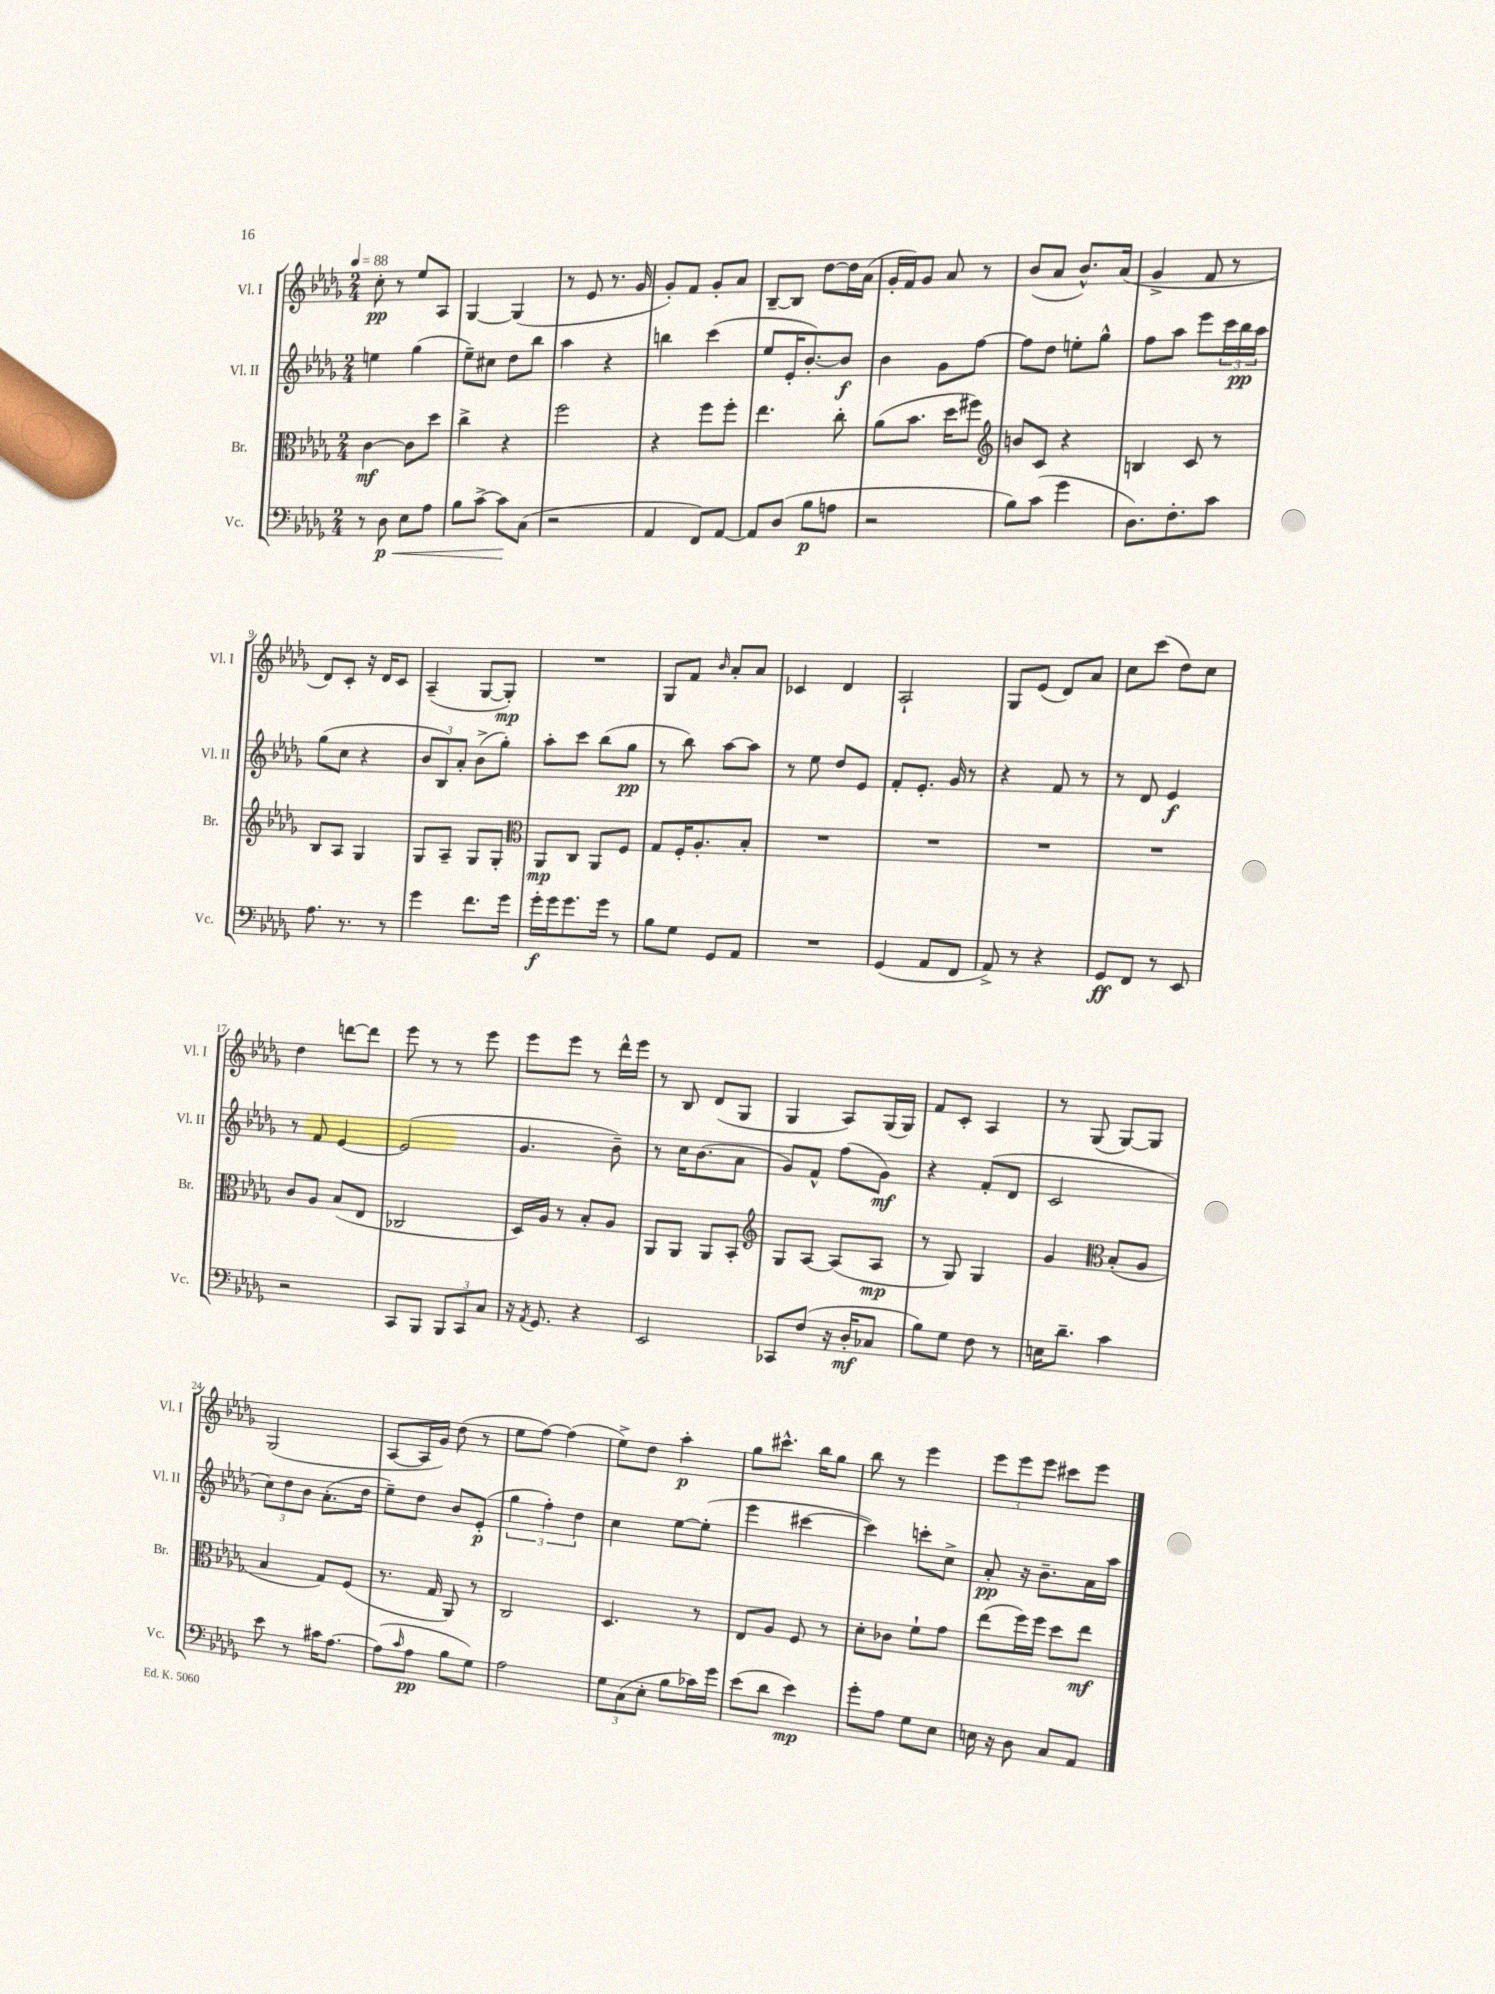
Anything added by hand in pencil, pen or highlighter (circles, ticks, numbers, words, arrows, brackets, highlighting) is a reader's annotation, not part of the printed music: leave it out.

**kern	**dynam	**kern	**dynam	**kern	**dynam	**kern	**dynam
*part4	*part4	*part3	*part3	*part2	*part2	*part1	*part1
*staff4	*staff4	*staff3	*staff3	*staff2	*staff2	*staff1	*staff1
*I"Vc.	*	*I"Br.	*	*I"Vl. II	*	*I"Vl. I	*
*I'Vc.	*	*I'Br.	*	*I'Vl. II	*	*I'Vl. I	*
*clefF4	*	*clefC3	*	*clefG2	*	*clefG2	*
*k[b-e-a-d-g-]	*	*k[b-e-a-d-g-]	*	*k[b-e-a-d-g-]	*	*k[b-e-a-d-g-]	*
*M2/4	*	*M2/4	*	*M2/4	*	*M2/4	*
*MM88	*	*MM88	*	*MM88	*	*MM88	*
=1	=1	=1	=1	=1	=1	=1	=1
8r	.	[4c\	mf	4een\	.	8cc'\	pp
!	!LO:HP:b	!	!	!	!	!	!
8D-\	< p	.	.	.	.	8r	.
8E-\L	.	8c\L]	.	(4gg-\	.	8ee-/L	.
8A-\J	.	8dd-\J	.	.	.	8A-/J	.
=2	=2	=2	=2	=2	=2	=2	=2
8B-\L	.	4cc^\	.	8ee-~\L)	.	[4G-/	.
[8c^\J	.	.	.	8cc#X\J	.	.	.
8c\L]	.	4r	.	8dd-\L	.	(4G-/]	.
(8C\J	[	.	.	8bb-\J	.	.	.
=3	=3	=3	=3	=3	=3	=3	=3
2r	.	2ff\	.	4aa-\	.	8r	.
.	.	.	.	.	.	8e-/	.
.	.	.	.	4r	.	8.r	.
.	.	.	.	.	.	16g-/	.
=4	=4	=4	=4	=4	=4	=4	=4
4AA-/	.	4r	.	4bbn\	.	8g-'/L)	.
.	.	.	.	.	.	8f/J	.
8FF/L)	.	8ff\L	.	(4ccc\	.	8g-'/L	.
[8AA-/J	.	8ff'\J	.	.	.	8a-/J	.
=5	=5	=5	=5	=5	=5	=5	=5
8AA-/L]	.	4.ee-\	.	8ee-/L	.	[8B-~/L	.
(8D-/J	.	.	.	16e-'/K	.	8B-/J]	.
.	.	.	.	[8.b-'/)	.	.	.
8B-\L	p	.	.	.	.	[8dd-\L	.
8An\J	.	8cc'\	.	8b-/J]	f	16dd-\L]	.
.	.	.	.	.	.	(16a-\JJ	.
=6	=6	=6	=6	=6	=6	=6	=6
2r	.	(8a-\L	.	4b-\	.	16g-'/LL	.
.	.	.	.	.	.	16f/J)	.
.	.	8.b-\J	.	.	.	8g-/J	.
.	.	.	.	8g-\L	.	8a-/	.
.	.	16dd-\KL	.	.	.	.	.
.	.	8ff#X\J)	.	[8ff\J	.	8r	.
=7	=7	=7	=7	=7	=7	=7	=7
*	*	*clefG2	*	*	*	*	*
8B-\L)	.	8bn/L	.	8ff\L]	.	(8b-/L	.
(8c\J	.	8c/J	.	8dd-\J	.	8a-/J	.
4g-\	.	4r	.	8een'\L	.	8.b-^^/L)	.
.	.	.	.	8gg-^^\J	.	.	.
.	.	.	.	.	.	(16a-/Jk	.
=8	=8	=8	=8	=8	=8	=8	=8
8.D-\L)	.	4Bn/	.	8ff\L	.	4g-^/	.
.	.	.	.	8aa-\J	.	.	.
8.F'\	.	.	.	.	.	.	.
.	.	8c/	.	8eee-\L	.	8f/	.
8c\J	.	8r	.	24ccc\L	.	8r	.
.	.	.	.	24bb-\	pp	.	.
.	.	.	.	24aa-\JJ	.	.	.
!!LO:LB:g=z
=9	=9	=9	=9	=9	=9	=9	=9
8.A-\	.	8B-/L	.	(8gg-\L	.	8d-/L)	.
.	.	8A-/J	.	8cc\J	.	8c'/J	.
8.r	.	.	.	.	.	.	.
.	.	4G-/	.	4r	.	16r	.
.	.	.	.	.	.	16d-/KL	.
8r	.	.	.	.	.	8c/J	.
=10	=10	=10	=10	=10	=10	=10	=10
4g-\	.	8G-/L	.	12b-/L	.	(4A-~/	.
.	.	.	.	12B-/)	.	.	.
.	.	8A-~/J	.	.	.	.	.
.	.	.	.	12a-'/J	.	.	.
8.f\L	.	8G-/L	.	(8b-^\L	.	[8G-/L	.
.	.	8G-'/J	.	8gg-'\J)	.	8G-'/J])	mp
16g-\Jk	.	.	.	.	.	.	.
=11	=11	=11	=11	=11	=11	=11	=11
*	*	*clefC3	*	*	*	*	*
16g-'\LL	f	8AA-/L	mp	8aa-'\L	.	2r	.
16g-\J	.	.	.	.	.	.	.
8.g-\	.	8C/J	.	8ccc\J	.	.	.
.	.	8AA-/L	.	(8bb-\L	.	.	.
16g-\Jk	.	.	.	.	.	.	.
8r	.	8F/J	.	8gg-\J	pp	.	.
=12	=12	=12	=12	=12	=12	=12	=12
8B-\L	.	8G-/L	.	8r	.	8G-/L	.
8G-\J	.	16F'/K	.	8bb-\)	.	8f/J	.
.	.	8.A-'/	.	.	.	.	.
.	.	.	.	.	.	16qqb-/	.
8GG-/L	.	.	.	[8aa-\L	.	8a-'/L	.
8AA-/J	.	8B-'/J	.	8aa-\J]	.	8a-/J	.
=13	=13	=13	=13	=13	=13	=13	=13
2r	.	2r	.	8r	.	4c-X/	.
.	.	.	.	8ee-\	.	.	.
.	.	.	.	8dd-/L	.	4d-/	.
.	.	.	.	8e-/J	.	.	.
=14	=14	=14	=14	=14	=14	=14	=14
(4GG-/	.	2r	.	8f'/L	.	2A-`/	.
.	.	.	.	8.e-'/J	.	.	.
8AA-/L	.	.	.	.	.	.	.
.	.	.	.	16g-/	.	.	.
8FF/J	.	.	.	8r	.	.	.
=15	=15	=15	=15	=15	=15	=15	=15
8AA-^/)	.	2r	.	4r	.	8G-/L	.
8r	.	.	.	.	.	(8e-/J	.
4r	.	.	.	8f/	.	8d-/L)	.
.	.	.	.	8r	.	8a-/J	.
=16	=16	=16	=16	=16	=16	=16	=16
8GG-/L	ff	2r	.	8r	.	8cc\L	.
8FF/J	.	.	.	8d-/	.	(8ccc\J	.
8r	.	.	.	4e-/	f	8dd-\L)	.
8EE-/	.	.	.	.	.	8cc\J	.
!!LO:LB:g=z
=17	=17	=17	=17	=17	=17	=17	=17
2r	.	8c/L	.	8r	.	4dd-\	.
.	.	8A-/J	.	8f/	.	.	.
.	.	(8B-/L	.	[4e-/	.	[8dddn\L	.
.	.	8E-/J	.	.	.	8ddd\J]	.
=18	=18	=18	=18	=18	=18	=18	=18
8CC/L	.	2C-X/	.	(2e-/]	.	8eee-\	.
8BBB-/J	.	.	.	.	.	8r	.
12BBB-/L	.	.	.	.	.	8r	.
12CC/	.	.	.	.	.	.	.
.	.	.	.	.	.	8eee-\	.
12C/J	.	.	.	.	.	.	.
=19	=19	=19	=19	=19	=19	=19	=19
16r	.	16D-/LL)	.	4.g-/	.	8eee-\L	.
8qAA-/	.	.	.	.	.	.	.
8.GG-/	.	16A-/JJ	.	.	.	.	.
.	.	8r	.	.	.	8eee-\J	.
4r	.	8B-'/L	.	.	.	8r	.
.	.	8A-/J	.	8b-~\)	.	16ddd-^^\LL	.
.	.	.	.	.	.	16eee-\JJ	.
=20	=20	=20	=20	=20	=20	=20	=20
2EE-/	.	8AA-/L	.	8r	.	8r	.
.	.	8AA-/J	.	16cc\KL	.	8B-/	.
.	.	.	.	(8.b-\	.	.	.
.	.	8AA-/L	.	.	.	(8d-/L	.
.	.	8BB-'/J	.	8a-\J	.	8G-/J	.
=21	=21	=21	=21	=21	=21	=21	=21
*	*	*clefG2	*	*	*	*	*
8CC-X/L	.	8G-/L	.	8g-/L)	.	4G-/	.
(8F/J	.	[8A-/J	.	8f^^/J	.	.	.
16r	.	(8A-/L]	.	(8ff\L	.	8A-/L)	.
16D-'/KL	mf	.	.	.	.	.	.
8C-X/J	.	8A-/J	mp	8g-\J)	mf	(16G-/L	.
.	.	.	.	.	.	16G-/JJ)	.
=22	=22	=22	=22	=22	=22	=22	=22
8B-\L)	.	8r	.	4r	.	8f/L	.
8G-\J	.	8G-/)	.	.	.	8c'/J	.
8F\	.	4G-/	.	(8f'/L	.	4A-/	.
8r	.	.	.	8d-/J	.	.	.
=23	=23	=23	=23	=23	=23	=23	=23
16En\KL	.	4g-/	.	2c/	.	8r	.
8.d-~\J	.	.	.	.	.	.	.
.	.	.	.	.	.	(8G-/	.
*	*	*clefC3	*	*	*	*	*
4c\	.	(8B-'/L	.	.	.	[8G-/L)	.
.	.	8A-/J	.	.	.	8G-/J]	.
!!LO:LB:g=z
=24	=24	=24	=24	=24	=24	=24	=24
8e-\	.	4B-/	.	12cc\L)	.	(2G-/	.
.	.	.	.	12dd-\	.	.	.
8r	.	.	.	.	.	.	.
.	.	.	.	12b-\J	.	.	.
16c#X\KL	.	8G-/L)	.	(8.a-'\L	.	.	.
[8.A-\J	.	.	.	.	.	.	.
.	.	(8F/J	.	.	.	.	.
.	.	.	.	16dd-\Jk	.	.	.
=25	=25	=25	=25	=25	=25	=25	=25
(8A-\L]	.	8.r	.	8ee-~\L)	.	[8A-/L	.
16qqc/	.	.	.	.	.	.	.
8A-\J	pp	.	.	8dd-\J	.	16A-/L]	.
.	.	16G-/	.	.	.	16g-/JJ)	.
8B-\L	.	8AA-/)	.	8b-/L	.	(8dd-\	.
8G-\J)	.	8r	.	(8e-'/J	p	8r	.
=26	=26	=26	=26	=26	=26	=26	=26
2A-\	.	2C/	.	6gg-\	.	8ee-\L	.
.	.	.	.	.	.	[8ff\J)	.
.	.	.	.	6ff'\)	.	.	.
.	.	.	.	.	.	(4ff\]	.
.	.	.	.	6dd-\	.	.	.
=27	=27	=27	=27	=27	=27	=27	=27
12G-\L	.	4.D-/	.	4cc\	.	8ee-^\L)	.
(12C\	.	.	.	.	.	.	.
.	.	.	.	.	.	8dd-\J	.
12E-'\J	.	.	.	.	.	.	.
8B-\L	.	.	.	[8ee-\L	.	4aa-'\	p
16c-X\L)	.	8r	.	(8ee-'\J]	.	.	.
16g-\JJ	.	.	.	.	.	.	.
=28	=28	=28	=28	=28	=28	=28	=28
(8e-\L	.	8E-/L	.	4eee-\	.	8gg-\L	.
8d-\J	.	8A-/J	.	.	.	8.ccc#X^^\J	.
4e-\)	mp	8F/	.	[4ccc#X\	.	.	.
.	.	.	.	.	.	16bb-\KL	.
.	.	8r	.	.	.	8gg-\J	.
=29	=29	=29	=29	=29	=29	=29	=29
8g-'\L	.	8d-'\L	.	4ccc#\])	.	8bb-\	.
8A-\J	.	8c-X\J	.	.	.	8r	.
8G-\L	.	8f`\L	.	8cccn'\L	.	4eee-\	.
8E-\J	.	8g-\J	.	8cc^\J	.	.	.
=30	=30	=30	=30	=30	=30	=30	=30
16En\	.	(8ee-\L	.	8a-'/	pp	12eee-\L	.
16r	.	.	.	.	.	.	.
.	.	.	.	.	.	12eee-\	.
8D-\	.	16ff\L)	.	16r	.	.	.
.	.	.	.	.	.	12eee-\J	.
.	.	16ff\JJ	.	8.b-~\L	.	.	.
8C/L	.	8dd-\L	.	.	.	8ccc#X\L	.
8AA-/J	.	8ee-\J	mf	16a-\L	.	8eee-\J	.
.	.	.	.	16aa-\JJ	.	.	.
==	==	==	==	==	==	==	==
*-	*-	*-	*-	*-	*-	*-	*-
